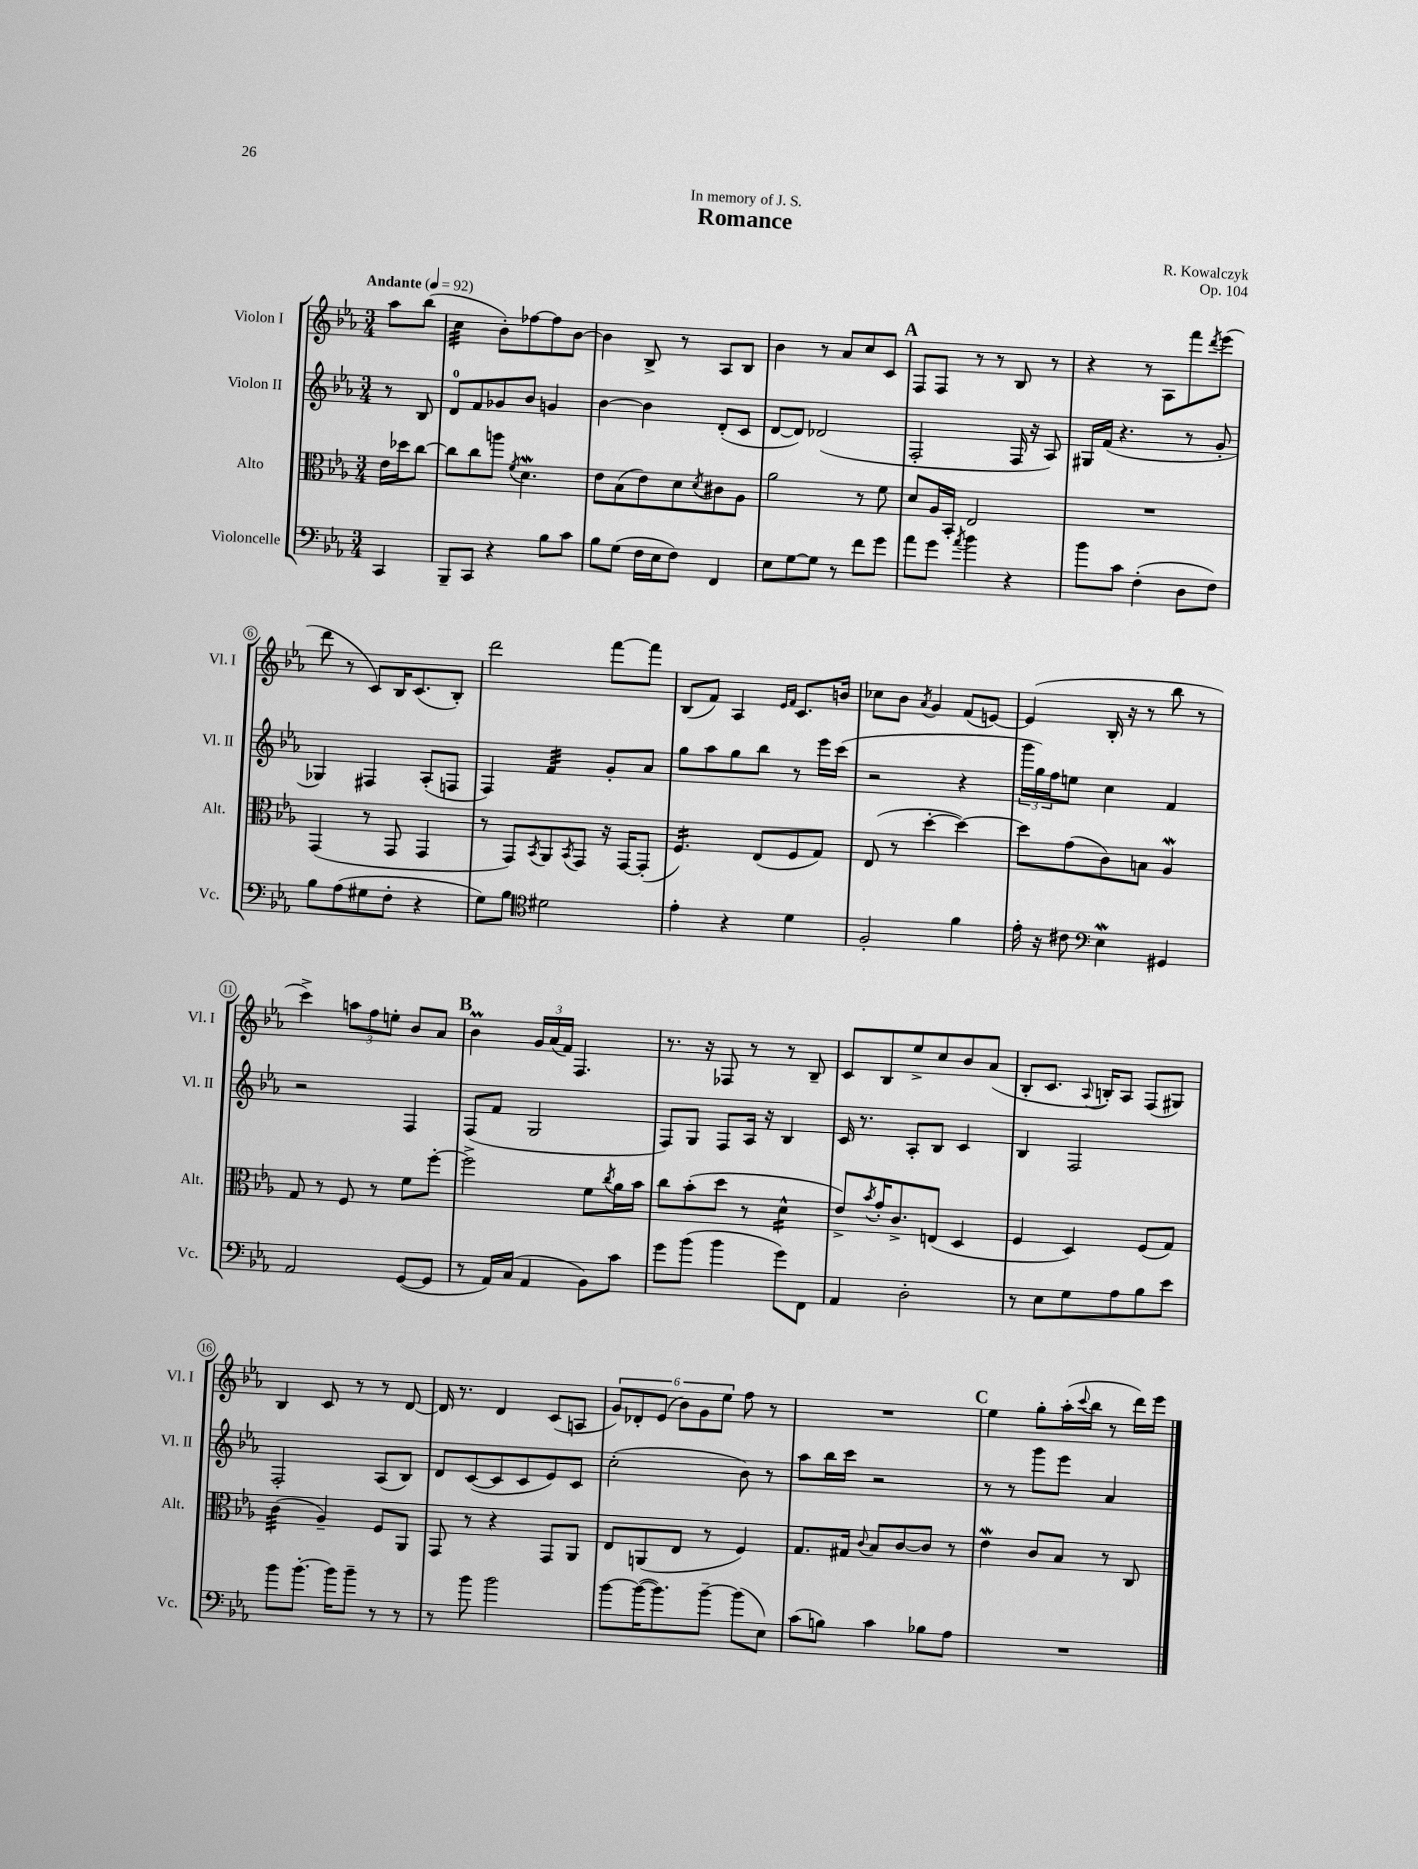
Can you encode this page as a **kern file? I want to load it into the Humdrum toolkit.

**kern	**kern	**kern	**kern
*staff4	*staff3	*staff2	*staff1
*clefF4	*clefC3	*clefG2	*clefG2
*k[b-e-a-]	*k[b-e-a-]	*k[b-e-a-]	*k[b-e-a-]
*M3/4	*M3/4	*M3/4	*M3/4
*MM92	*MM92	*MM92	*MM92
4CC	16e-	8r	8aa-
.	16dd-	.	.
.	[8cc	8B-	(8bb-
=	=	=	=
8BBB-~	8cc]	8d	4cc
8CC	8cc	8f	.
4r	8aa	8g-	8b-')
.	8qf	.	.
.	4.d	8b-	[8ff-
8B-	.	4g	8ff-]
8c	.	.	[8b-
=	=	=	=
8B-	8e-	[4b-	4b-]
(8G	(8B-	.	.
16F	8e-)	4b-]	8B-^
16E-	.	.	.
8F)	8d	.	8r
.	8qd	.	.
4FF	8c#	(8d'	8A-
.	8A-	8c	8B-
=	=	=	=
8E-	2a-	[8d	4b-
[8G	.	8d])	.
8G]	.	(2d-	8r
8r	.	.	8a-
8f	8r	.	8cc
8g	8f	.	8c
=	=	=	=
8a-	8d	2F'	8F
8g	16A-	.	8F
.	16BB-'	.	.
8qa-	.	.	.
4b-	2E-	.	8r
.	.	.	8r
4r	.	16F	8B-
.	.	16r	.
.	.	8A-)	8r
=	=	=	=
8b-	2.r	16G#	4r
.	.	(16f	.
8c	.	4.r	.
(4F'	.	.	8r
.	.	.	8A-
8D	.	8r	8fff
.	.	.	8qddd
8F)	.	8g'	(8eee-
=	=	=	=
8B-	(4GG	4G-)	8ddd
(8A-	.	.	8r
8G#	8r	4F#	8c)
8F'	8GG	.	16B-
.	.	.	(8.c
4r	4GG	(8A-'	.
.	.	8F	8B-')
=	=	=	=
8G)	8r	4F)	2ddd
8B-	8GG)	.	.
*clefC4	*	*	*
.	8qBB-	.	.
2d#	8AA-	4f	.
.	8qBB-	.	.
.	8GG	.	.
.	16r	8g'	[8fff
.	[16GG	.	.
.	(8GG']	8a-	8fff]
=	=	=	=
4e-'	4.F)	8gg	(8B-
.	.	8aa-	8f)
4r	.	8gg	4A-
.	(8E-	8bb-	.
.	.	.	16qqe-
.	.	.	16qqf
4d	8F	8r	8.c
.	8G)	16eee-	.
.	.	(16ccc	16b
=	=	=	=
2F'	(8E-	2r	8cc-
.	8r	.	8b-
.	.	.	8qa-
.	[4dd'	.	4g
4f	4dd_)	4r	(8f
.	.	.	[8e)
=	=	=	=
16e-'	8dd]	24ggg	(4e]
.	.	24gg)	.
16r	.	.	.
.	.	24ff	.
8c#	(8g	8ee	.
*clefF4	*	*	*
4E-	8c)	4cc	16B-'
.	.	.	16r
.	8B	.	8r
4GG#	4A-	4f	8bb-
.	.	.	8r
=	=	=	=
2AA-	8G	2r	4ccc^)
.	8r	.	.
.	8F	.	12aa
.	.	.	12ff
.	8r	.	.
.	.	.	12ee'
([8GG	8f	4F	8b-
8GG]	[8ff'	.	8a-
=	=	=	=
8r	2ff^]	(8F	4b-
16AA-)	.	8f	.
(16C	.	.	.
4AA-	.	2G	24g
.	.	.	(24a-
.	.	.	24f)
.	.	.	4.F
8BB-)	8f	.	.
.	8qcc	.	.
8c	16a-	.	.
.	16b-	.	.
=	=	=	=
8g	8cc	8F)	8.r
(8b-	(8b-'	8G	.
.	.	.	16r
4b-	8dd	8F	8F-
.	8r	16A-	8r
.	.	16r	.
8g)	4d^^	4B-	8r
8FF	.	.	8B-~
=	=	=	=
4AA-	8e-^)	16c	8c
.	.	8.r	.
.	8qb-	.	.
.	16g'	.	8B-
.	8.c^	.	.
2D'	.	8A-'	8ee-^
.	(8E	8B-	8cc
.	4D	4c	8b-
.	.	.	(8a-
=	=	=	=
8r	4F	4B-	8B-'
8E-	.	.	8.c
8G	4D)	2F	.
.	.	.	8qqA-
.	.	.	16B')
8A-	.	.	8A-
8B-	(8F	.	(8F
8e-	8G)	.	8G#)
=	=	=	=
8b-	(4c	2F'	4B-
[8.b-'	.	.	.
.	4A-~)	.	8c
16b-]	.	.	.
8b-~	.	.	8r
8r	8F	(8A-	8r
8r	8AA-	8B-)	[8d
=	=	=	=
8r	8GG	8d	16d]
.	.	.	8.r
8b-	8r	([8c	.
2b-	4r	8c]	4d
.	.	8c	.
.	8GG	8e-)	(8c
.	8AA-	8c	8A
=	=	=	=
[8b-	8E-	(2cc'	12g)
.	.	.	12d-'
(16b-_	(8AA	.	.
.	.	.	(12e-
8.b-])	.	.	.
.	8E-	.	12b-)
.	.	.	12g
[8b-~	8r	.	.
.	.	.	12ee-
(8b-]	4F)	8b-)	8ff
8E-)	.	8r	8r
=	=	=	=
(8c	8.G	8aa-	2.r
8B)	.	16bb-	.
.	16G#	16ccc	.
.	8qqc	.	.
4c	8B-	2r	.
.	[8c	.	.
8B-	8c]	.	.
8A-	8r	.	.
=	=	=	=
2.r	4e-	8r	4ee-
.	.	8r	.
.	8c	8ggg	8gg'
.	8B-	8eee-	(16aa-'
.	.	.	8qqccc
.	.	.	16bb-
.	8r	4a-	8r
.	8C	.	16ddd)
.	.	.	16eee-
==	==	==	==
*-	*-	*-	*-
